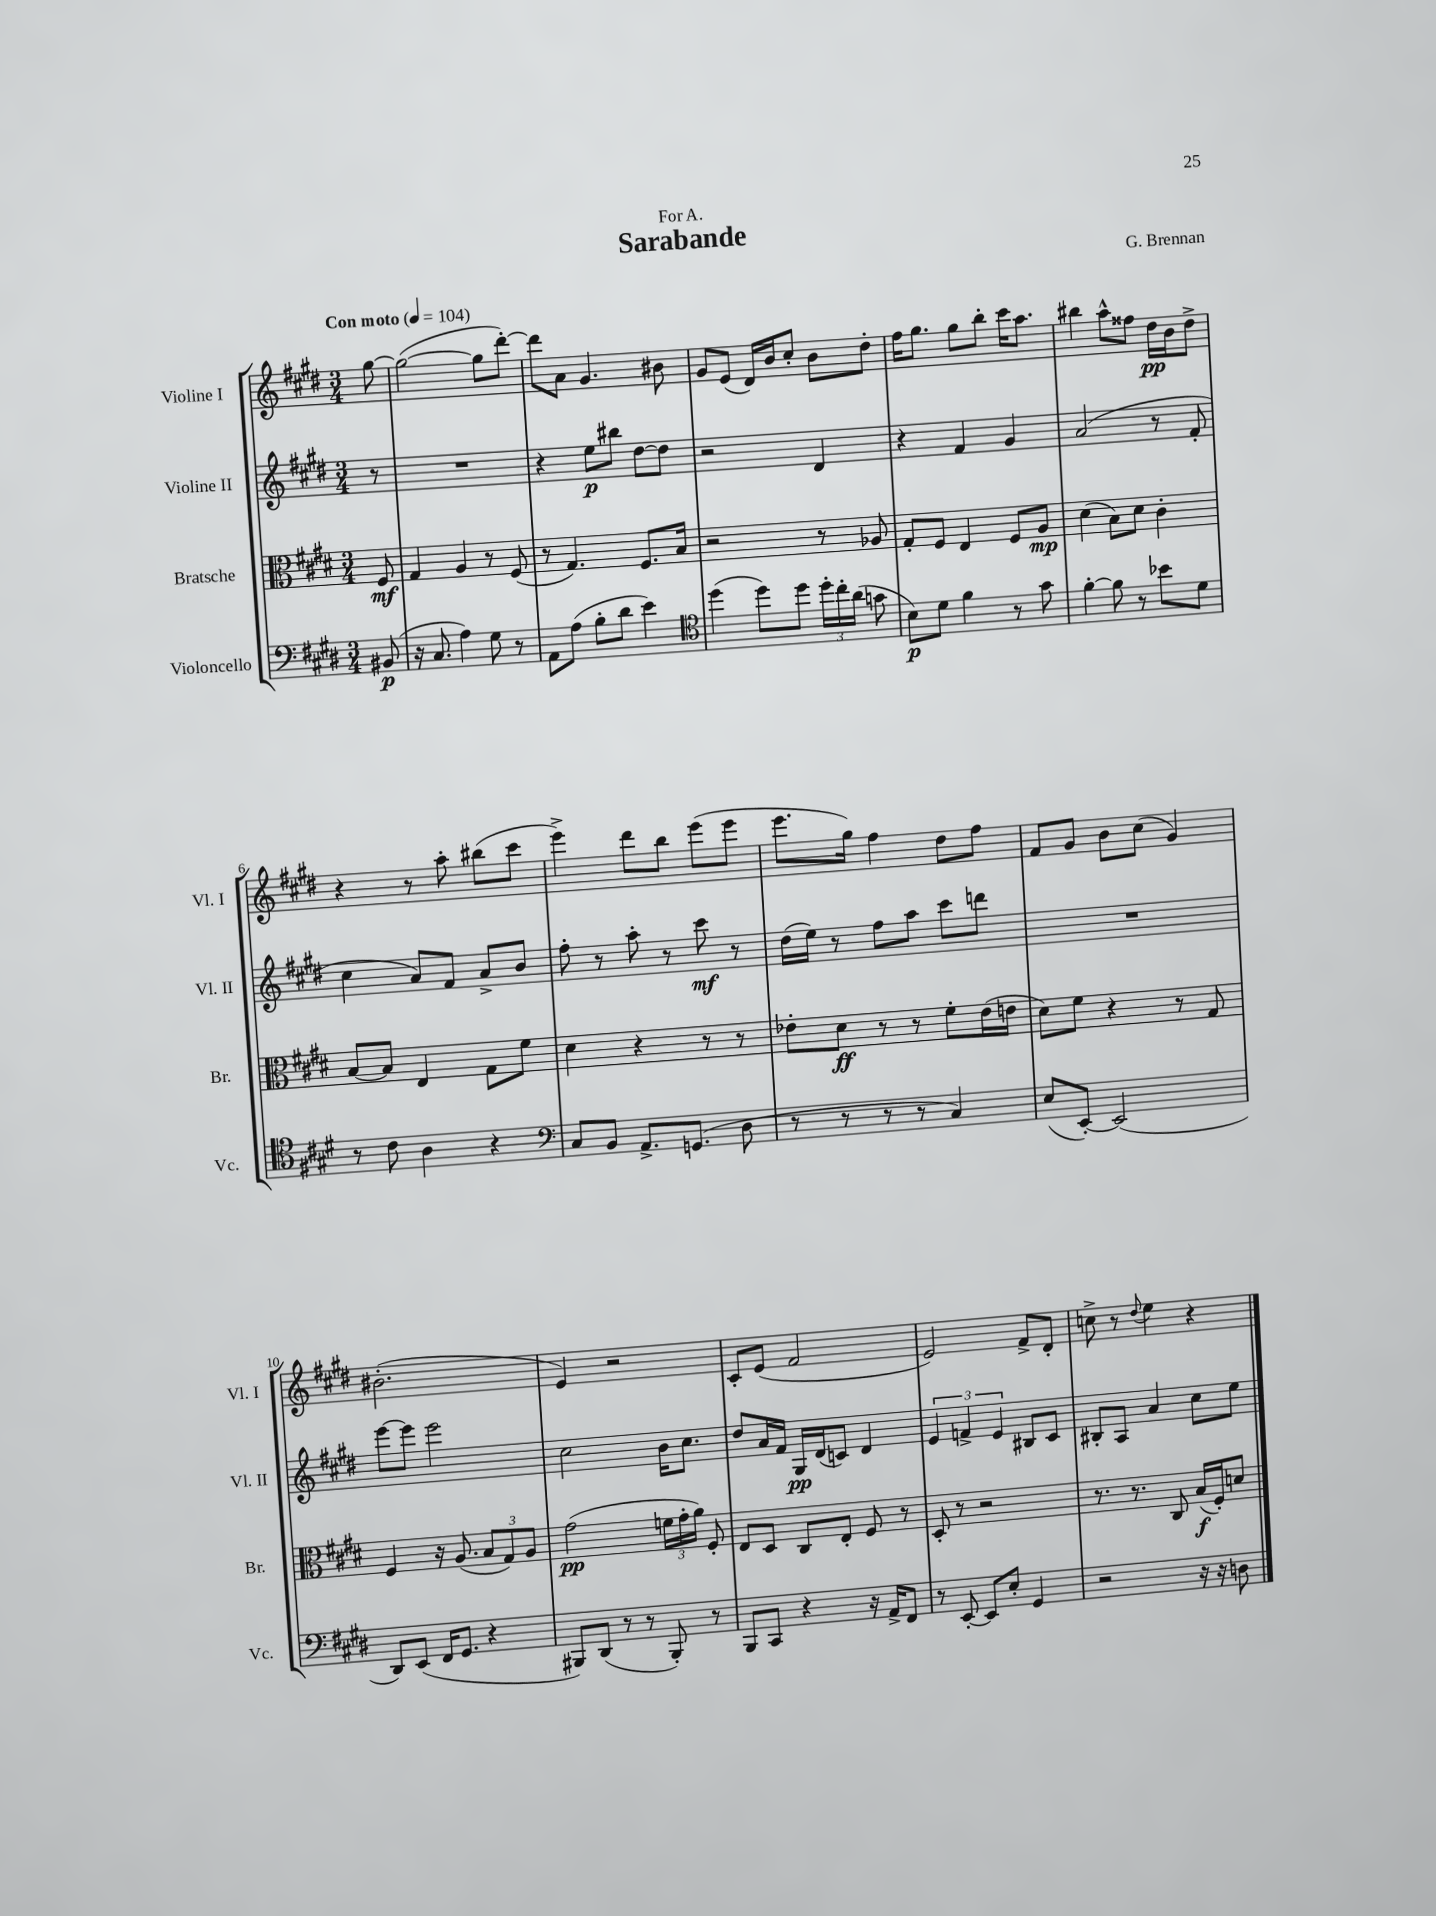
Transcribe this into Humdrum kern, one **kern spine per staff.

**kern	**kern	**kern	**kern
*staff4	*staff3	*staff2	*staff1
*clefF4	*clefC3	*clefG2	*clefG2
*k[f#c#g#d#]	*k[f#c#g#d#]	*k[f#c#g#d#]	*k[f#c#g#d#]
*M3/4	*M3/4	*M3/4	*M3/4
*MM104	*MM104	*MM104	*MM104
(8BB#	8F#	8r	[8gg#
=	=	=	=
16r	4G#	2.r	(2gg#_
8.C#	.	.	.
4A)	4A	.	.
8G#	8r	.	8gg#]
8r	(8F#	.	[8ddd#')
=	=	=	=
8AA	8r	4r	8ddd#]
(8A	4.G#)	.	8a
8B'	.	8ee	4.g#
8d#	.	8bb#	.
4e)	8.F#	[8dd#	.
.	.	8dd#]	8b#
.	16B	.	.
=	=	=	=
*clefC4	*	*	*
(4dd#	2r	2r	8g#
.	.	.	(8e
8dd#)	.	.	16d#)
.	.	.	16b
8dd#	.	.	8cc#'
24dd#'	8r	4d#	8b
24cc#'	.	.	.
(24a	.	.	.
8g	8A-	.	8dd#'
=	=	=	=
8B)	8G#'	4r	16ff#
.	.	.	8.gg#
8d#	8F#	.	.
4f#	4E	4f#	8gg#
.	.	.	8bb'
8r	8F#	4g#	16ccc#
.	.	.	8.aa
8g#	8A	.	.
=	=	=	=
[4f#'	(4d#	(2a	4bb#
8f#]	8B)	.	8aa^^
8r	8d#	.	8ff##
8b-	4c#'	8r	16dd#
.	.	.	16b
8d#	.	8f#'	8dd#^
=	=	=	=
8r	[8B	4cc#	4r
8c#	8B]	.	.
4A	4E	8a)	8r
.	.	8f#	8aa'
4r	8G#	8a^	(8bb#
.	8f#	8b	8ccc#
=	=	=	=
*clefF4	*	*	*
8C#	4d#	8ff#'	4eee^)
8BB	.	8r	.
8.AA^	4r	8aa'	8ddd#
.	.	8r	8bb
(8.GG	.	.	.
.	8r	8ccc#	(8eee
8D#	8r	8r	8eee
=	=	=	=
8r	8e-'	(16dd#	8.eee
.	.	16ee)	.
8r	8d#	8r	.
.	.	.	16gg#)
8r	8r	8ff#	4ff#
8r	8r	8aa	.
4C#)	8f#'	8ccc#	8dd#
.	(16e-	8ddd	8ff#
.	16e	.	.
=	=	=	=
(8E	8d#)	2.r	8f#
[8EE')	8f#	.	8g#
(2EE]	4r	.	8b
.	.	.	(8cc#
.	8r	.	4g#)
.	8G#	.	.
=	=	=	=
8DD#)	4F#	[8eee	(2.b#'
(8EE	.	8eee]	.
16FF#	16r	2eee	.
8.GG#	(8.A	.	.
4r	12B	.	.
.	12G#)	.	.
.	12A	.	.
=	=	=	=
8BBB#)	(2g#	2cc#	4e)
(8DD#	.	.	.
8r	.	.	2r
8r	.	.	.
8BBB#')	24f	16b	.
.	24g#'	.	.
.	.	8.cc#	.
.	24a)	.	.
8r	8F#'	.	.
=	=	=	=
8BBB	8E	8dd#	8c#'
8CC#	8D#	16a	(8e
.	.	16f#	.
4r	8C#	16G#	2f#
.	.	(16d#	.
.	8E'	8c)	.
16r	8F#	4d#	.
16AA^	.	.	.
8FF#	8r	.	.
=	=	=	=
8r	8D#'	6e	2e)
[8EE'	8r	.	.
.	.	6f^	.
8EE]	2r	.	.
.	.	6e	.
8E'	.	.	.
4GG#	.	8B#	8f#^
.	.	8c#	8d#'
=	=	=	=
2r	8.r	8B#'	8cc^
.	.	8A	8r
.	8.r	.	.
.	.	.	8qqdd#
.	.	4a	4ee
.	8C#	.	.
16r	(16B	8cc#	4r
16r	16F#')	.	.
8D	8d	8ee	.
==	==	==	==
*-	*-	*-	*-
